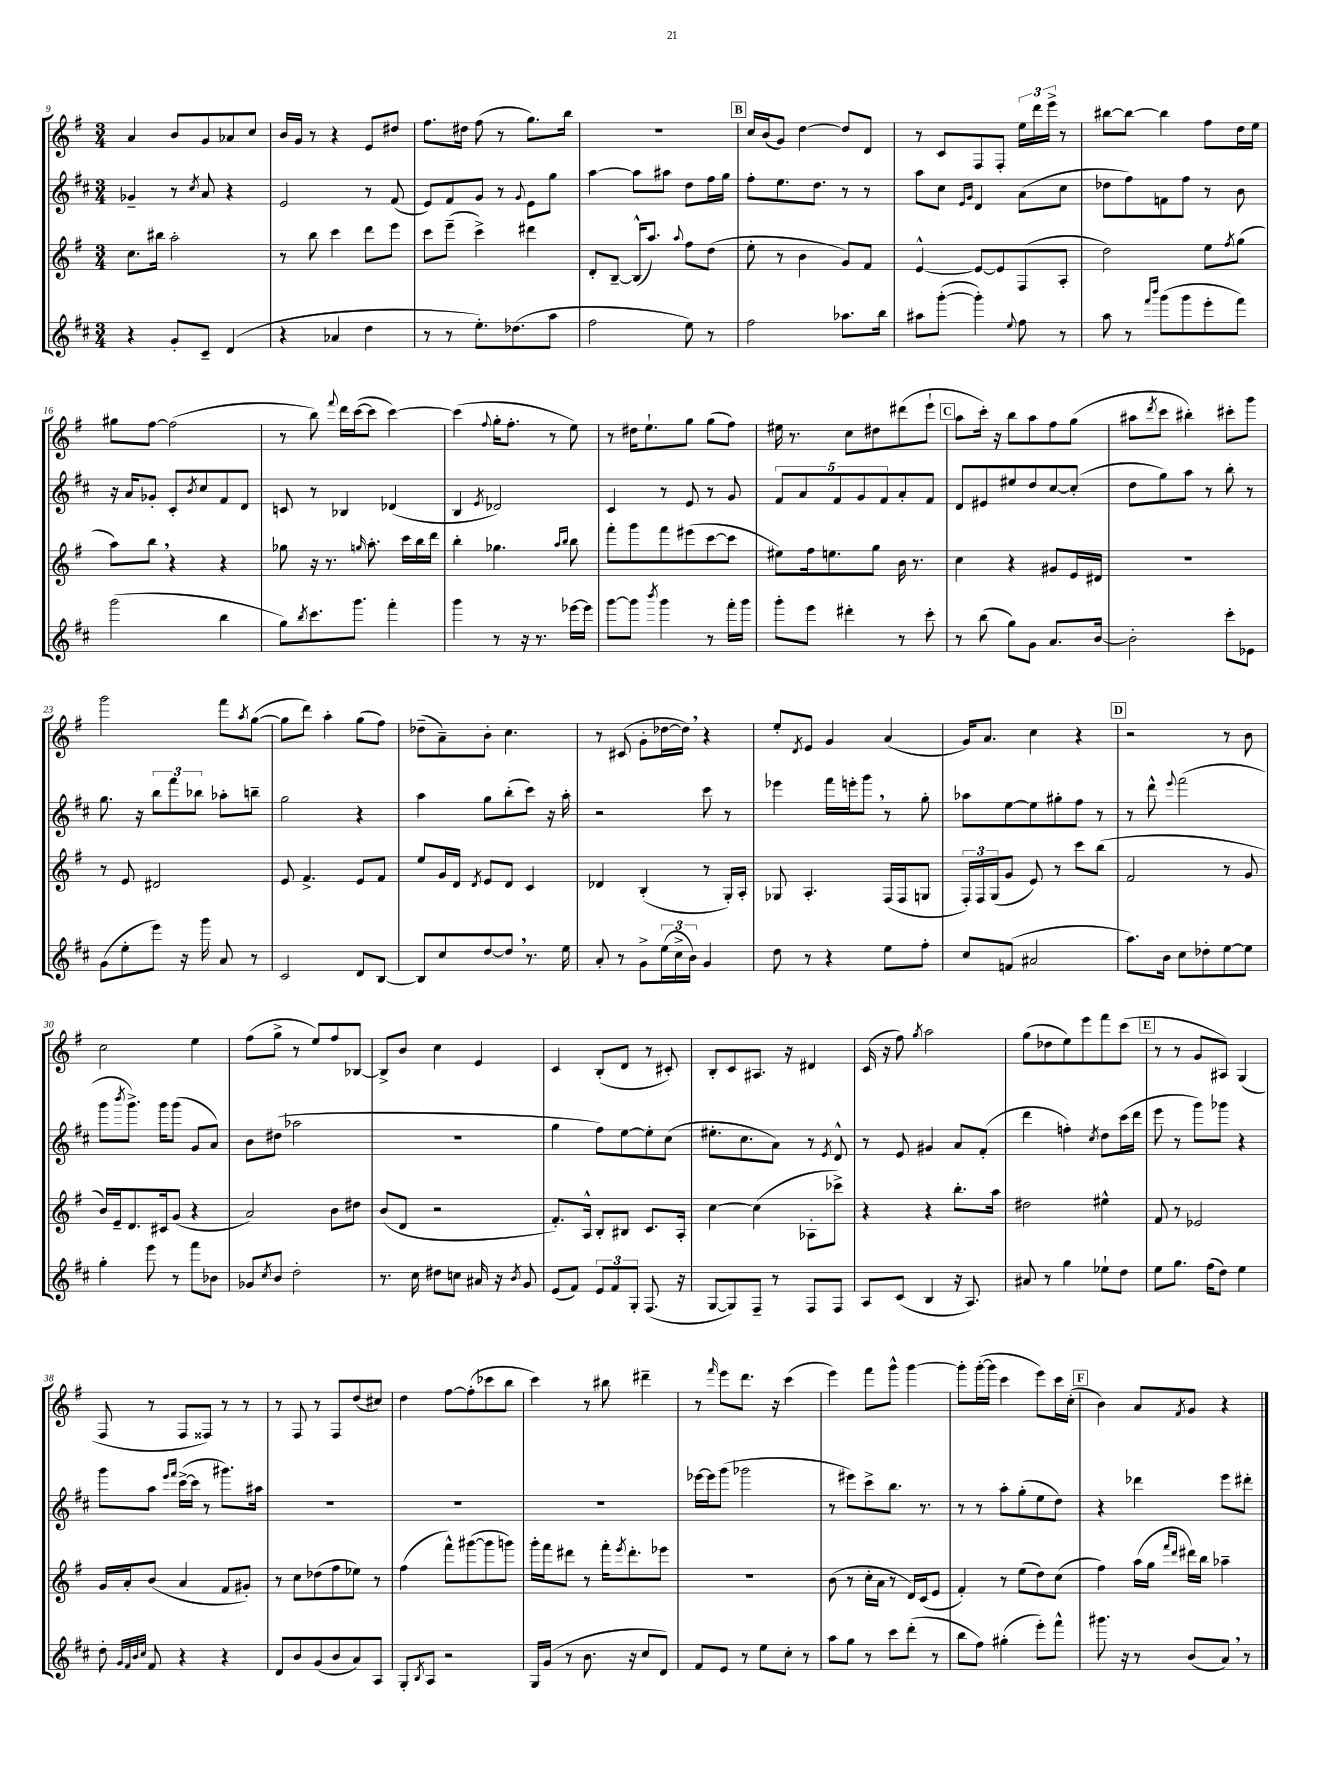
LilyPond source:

<<
\new StaffGroup <<
\new Staff = "s0" {
    \clef treble \key g \major \numericTimeSignature \time 3/4
    a'4 b'8 g'8 aes'8 c''8 |
    b'16 g'16 r8 r4 e'8 dis''8 |
    fis''8. dis''16 fis''8( r8 g''8.) b''16 |
    R2. |
    \mark \markup { \box "B" } c''16 b'16( g'8) d''4~ d''8 d'8 |
    r8 c'8 fis8 fis8-. \tuplet 3/2 { e''16 d'''16 e'''16-> } r8 |
    bis''8~ bis''8~ bis''4 fis''8 d''16 e''16 |
    gis''8 fis''8~ fis''2( |
    r8 b''8) \appoggiatura { fis'''8 } d'''16 c'''16~( c'''8 c'''4~) |
    c'''4( \appoggiatura { fis''8 } g''16-. fis''8.-. r8 e''8) |
    r8 dis''16 e''8.-! g''8 g''8( fis''8) |
    eis''16 r8. c''8 dis''8 dis'''8( e'''8-! |
    \mark \markup { \box "C" } a''8 c'''16-.) r16 b''8 a''8 fis''8 g''8( |
    ais''8 \acciaccatura { d'''8 } c'''8 bis''4-.) cis'''8-. g'''8 |
    g'''2 fis'''8 \acciaccatura { a''8 } g''8~( |
    g''8 d'''8) a''4-. g''8( fis''8) |
    des''8--( a'8--) b'8-. c''4. |
    r8 cis'8( g'8-. des''16~ des''16) \breathe r4 |
    e''8-. \acciaccatura { d'8 } e'8 g'4 a'4( |
    g'16) a'8. c''4 r4 |
    \mark \markup { \box "D" } r2 r8 b'8 |
    c''2 e''4 |
    fis''8( g''8-> r8 e''8) fis''8 bes8~ |
    bes8-> b'8 c''4 e'4 |
    c'4 b8-.( d'8 r8 cis'8-.) |
    b8-. c'8 ais8. r16 dis'4 |
    c'16( r16 fis''8) \acciaccatura { g''8 } a''2 |
    g''8( des''8 e''8) e'''8 fis'''8 c'''8( |
    \mark \markup { \box "E" } r8 r8 g'8 ais8) g4( |
    fis8 r8 fis8 fisis8) r8 r8 |
    r8 fis8 r8 fis8 d''8( cis''8) |
    d''4 fis''8~ fis''8-.( ces'''8 b''8 |
    c'''4) r8 bis''8 dis'''4-- |
    r8 \grace { fis'''16 } e'''8 d'''8. r16 c'''4( |
    e'''4) fis'''8 g'''8-^ g'''4~ |
    g'''8-. g'''16~-.( g'''16 c'''4 e'''8) c'''16 c''16-.( |
    \mark \markup { \box "F" } b'4) a'8 \acciaccatura { fis'8 } g'8 r4 \bar "|." |
}
\new Staff = "s1" {
    \clef treble \key d \major \numericTimeSignature \time 3/4
    ges'4-- r8 \acciaccatura { cis''8 } a'8 r4 |
    e'2 r8 fis'8( |
    e'8) fis'8 g'8 r8 \appoggiatura { g'8 } e'8 g''8 |
    a''4~ a''8 ais''8 d''8 fis''16 g''16 |
    \mark \markup { \box "B" } fis''8-. e''8. d''8. r8 r8 |
    a''8 cis''8 \grace { e'16 g'16 } d'4 a'8( cis''8 |
    des''8 fis''8) f'8 fis''8 r8 b'8 |
    r16 a'16 ges'8-. cis'8-. \acciaccatura { b'8 } cis''8 fis'8 d'8 |
    c'8 r8 bes4 des'4( |
    b4 \acciaccatura { e'8 } des'2) |
    cis'4 r8 e'8 r8 g'8 |
    \tuplet 5/4 { fis'8 a'8 fis'8 g'8 fis'8 } a'8-. fis'8 |
    \mark \markup { \box "C" } d'8 eis'8 eis''8 d''8 cis''8~ cis''8-.( |
    d''8 g''8) a''8 r8 b''8-. r8 |
    g''8. r16 \tuplet 3/2 { b''8 fis'''8 bes''8 } aes''8-. b''8-- |
    g''2 r4 |
    a''4 g''8 b''8-.( cis'''8) r16 a''16-. |
    r2 cis'''8 r8 |
    ees'''4 fis'''16 e'''16-. g'''8 \breathe r8 g''8-. |
    aes''8 e''8~ e''8 gis''8-. fis''8 r8 |
    \mark \markup { \box "D" } r8 d'''8-^ \appoggiatura { e'''8 } fis'''2( |
    g'''8 \acciaccatura { b'''8 } g'''8.->) g'''16 g'''8( g'8 a'8) |
    b'8 dis''8( aes''2 |
    R2. |
    g''4 fis''8) e''8~ e''8-. cis''8( |
    eis''8.-. cis''8. a'8) r8 \acciaccatura { e'8 } d'8-^ |
    r8 e'8 gis'4 a'8 fis'8-.( |
    d'''4 f''4-.) \acciaccatura { cis''8 } d''8 cis'''16( d'''16 |
    \mark \markup { \box "E" } e'''8 r8 g'''8) ges'''8 r4 |
    g'''8 a''8 \grace { e'''16 fis'''16 } cis'''16~->( cis'''16 r8 gis'''8.) ais''16 |
    R2. |
    R2. |
    R2. |
    ees'''16~ ees'''16 g'''8( ges'''2 |
    r8 eis'''8) cis'''8-> b''8. r8. |
    r8 r8 a''8-. g''8-.( e''8 d''8) |
    \mark \markup { \box "F" } r4 des'''4 e'''8 dis'''8-. \bar "|." |
}
\new Staff = "s2" {
    \clef treble \key g \major \numericTimeSignature \time 3/4
    c''8. bis''16 a''2-. |
    r8 b''8 c'''4 d'''8 e'''8 |
    c'''8 e'''8--( c'''4->) dis'''4 |
    d'8-. b8~-- b16-^( a''8.) \appoggiatura { a''8 } fis''8 d''8( |
    \mark \markup { \box "B" } e''8-. r8 b'4 g'8) fis'8 |
    e'4~-^ e'8~ e'8 fis8( a8-. |
    d''2) e''8 \acciaccatura { fis''8 } g''8( |
    a''8) b''8 \breathe r4 r4 |
    ges''8 r16 r8. \grace { g''16 } a''8.-. c'''16 b''16 d'''16 |
    b''4-. ges''4. \grace { a''16 b''16 } b''8 |
    fis'''8-. g'''8 fis'''8 eis'''8( c'''8~ c'''8 |
    eis''8) fis''16 e''8. g''8 b'16 r8. |
    \mark \markup { \box "C" } c''4 r4 gis'8 e'16 dis'16 |
    R2. |
    r8 e'8 dis'2 |
    e'8 fis'4.-> e'8 fis'8 |
    e''8 g'16 d'16 \acciaccatura { d'8 } e'8 d'8 c'4 |
    des'4 b4-.( r8 g16-.) a16-. |
    ges8 a4.-. fis16( fis16 g8 |
    \tuplet 3/2 { fis16-.) fis16 g16( } g'8 e'8) r8 c'''8 b''8( |
    \mark \markup { \box "D" } fis'2 r8 g'8 |
    b'16) e'16-- d'8. cis'16 g'8( r4 |
    a'2) b'8 dis''8 |
    b'8( d'8 r2 |
    fis'8.-.) a16-^ b8-. bis8 c'8. a16-. |
    c''4~ c''4( aes8-. ces'''8->) |
    r4 r4 b''8.-. a''16 |
    dis''2 eis''4-^ |
    \mark \markup { \box "E" } fis'8 r8 ees'2 |
    g'16 a'16-. b'8( a'4 fis'8 gis'8-.) |
    r8 c''8 des''8( fis''8 ees''8) r8 |
    fis''4( fis'''8-^) gis'''8~( gis'''8 g'''8) |
    g'''16-. fis'''16 dis'''8 r8 fis'''16-. \acciaccatura { e'''8 } dis'''8.-. ees'''8 |
    R2. |
    b'8( r8 c''16-. a'16 r8 d'16) c'16( e'8 |
    fis'4-.) r8 e''8( d''8) c''8( |
    \mark \markup { \box "F" } fis''4) a''16( g''16 \grace { fis'''16 d'''16 } dis'''16) b''16 aes''4-- \bar "|." |
}
\new Staff = "s3" {
    \clef treble \key d \major \numericTimeSignature \time 3/4
    r4 g'8-. cis'8-- d'4( |
    r4 aes'4 d''4 |
    r8 r8 e''8.-.) des''8.( a''8 |
    fis''2 e''8) r8 |
    \mark \markup { \box "B" } fis''2 aes''8. b''16 |
    ais''8 g'''8~-.( g'''4-.) \appoggiatura { e''8 } fis''8 r8 |
    a''8 r8 \grace { fis'''16 b'''16 } g'''8( g'''8 e'''8-. fis'''8) |
    g'''2( b''4 |
    g''8) \acciaccatura { b''8 } cis'''8. g'''8. fis'''4-. |
    g'''4 r8 r16 r8. ees'''16~ ees'''16 |
    g'''8~ g'''8 \acciaccatura { b'''8 } g'''4 r8 fis'''16-. g'''16 |
    g'''8-. e'''8 dis'''4-. r8 cis'''8-. |
    \mark \markup { \box "C" } r8 b''8( g''8) g'8 a'8. b'16~ |
    b'2-. cis'''8-. ees'8 |
    g'8( e''8-. e'''8) r16 g'''16 a'8 r8 |
    cis'2 d'8 b8~ |
    b8 cis''8 d''8~ d''8 \breathe r8. e''16 |
    a'8-. r8 g'8-> \tuplet 3/2 { e''16( cis''16-> b'16) } g'4 |
    d''8 r8 r4 e''8 fis''8-. |
    cis''8 f'8( ais'2 |
    \mark \markup { \box "D" } a''8.) b'16 cis''8 des''8-. e''8~ e''8 |
    g''4-. e'''8 r8 fis'''8 bes'8 |
    ges'8 \acciaccatura { cis''8 } b'8 d''2-. |
    r8. cis''16 dis''8 c''8 ais'16 r16 \acciaccatura { b'8 } g'8 |
    e'8( fis'8) \tuplet 3/2 { e'8 fis'8 g8-. } fis8.( r16 |
    g8~ g8) fis8-- r8 fis8 fis8 |
    a8 cis'8( b4 r16 a8.) |
    ais'8 r8 g''4 ees''8-! d''8 |
    \mark \markup { \box "E" } e''8 g''8. fis''16( d''8) e''4 |
    d''8-. \grace { g'32 fis'32 b'32 cis''32 } fis'8 r4 r4 |
    d'8 b'8 g'8( b'8 a'8) a8 |
    g8-. \acciaccatura { b8 } a8 r2 |
    g16 g'16( r8 b'8. r16 cis''8 d'8) |
    fis'8 e'8 r8 e''8 cis''8-. r8 |
    a''8 g''8 r8 cis'''8 d'''8-.( r8 |
    b''8 fis''8) gis''4-.( e'''8-.) fis'''8-^ |
    \mark \markup { \box "F" } gis'''8. r16 r8 b'8( a'8) \breathe r8 \bar "|." |
}
>>
>>
\layout { \context { \Score currentBarNumber = #9 } }
